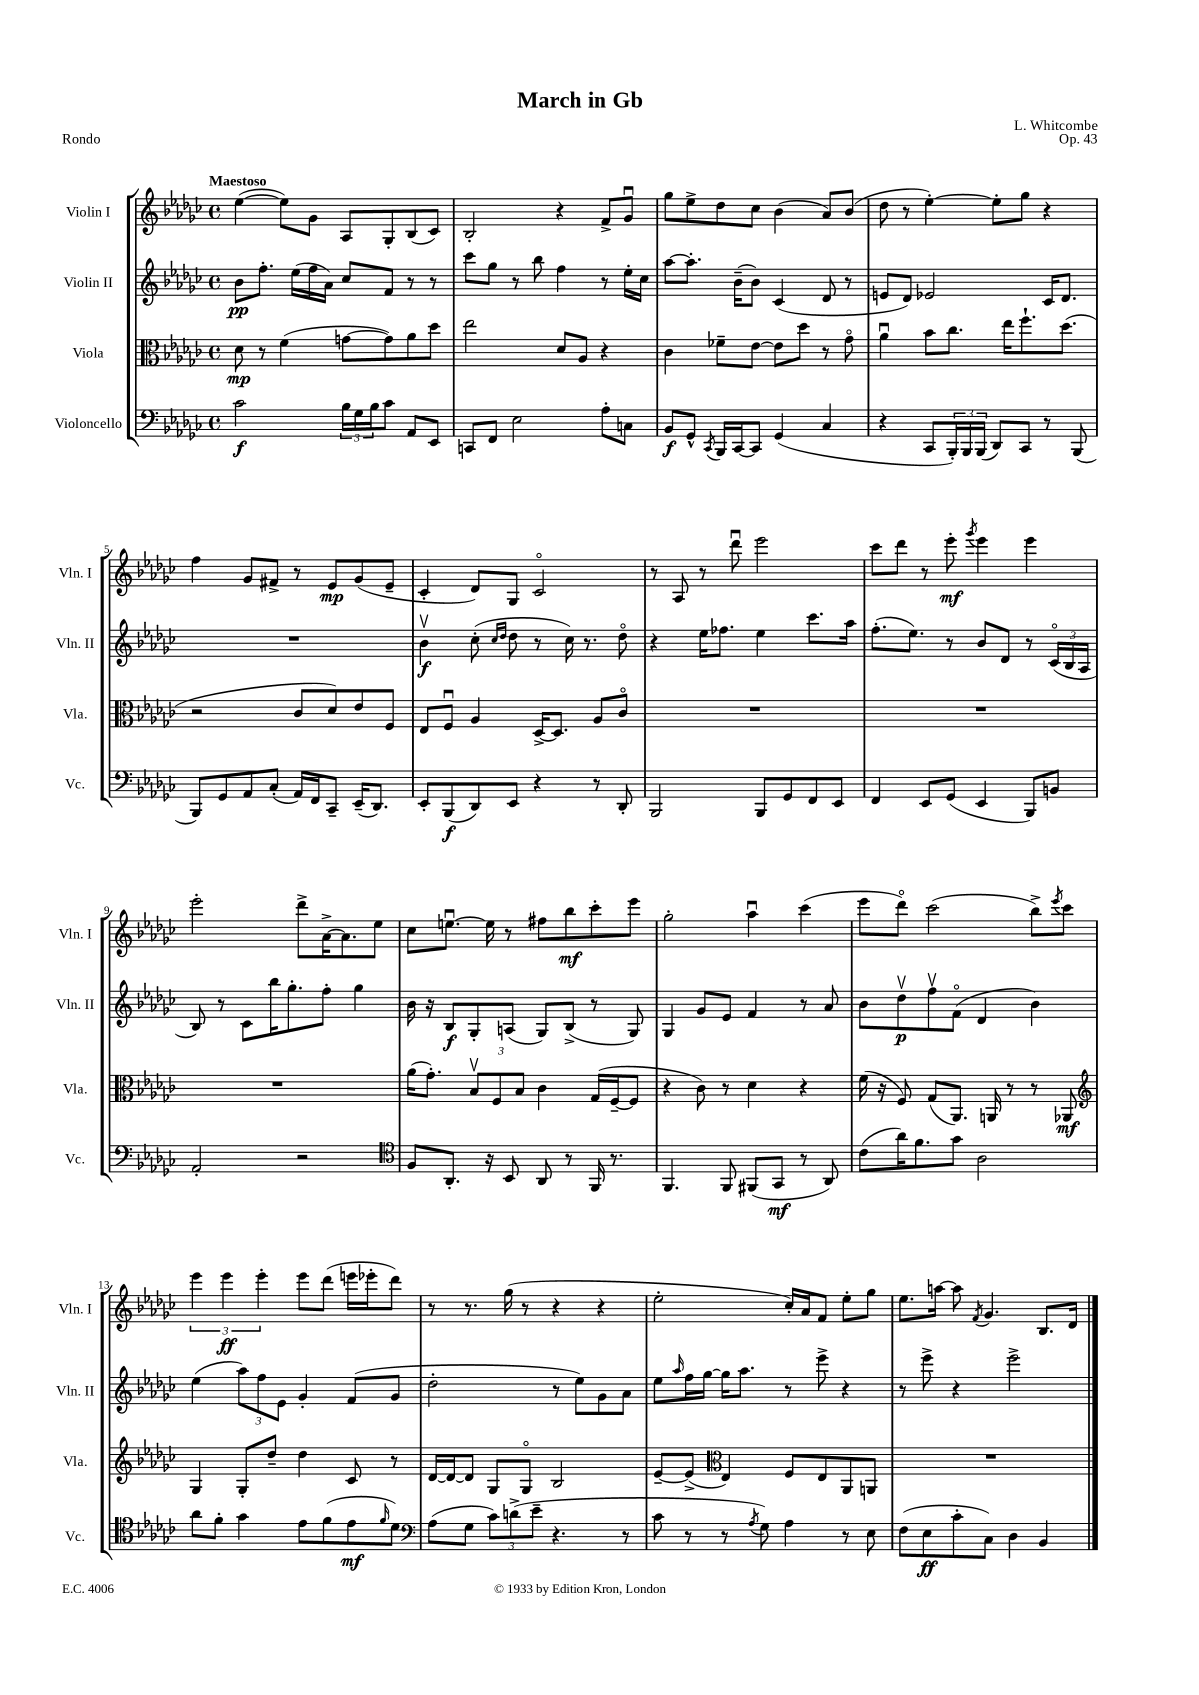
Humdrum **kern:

**kern	**kern	**kern	**kern
*staff4	*staff3	*staff2	*staff1
*clefF4	*clefC3	*clefG2	*clefG2
*k[b-e-a-d-g-c-]	*k[b-e-a-d-g-c-]	*k[b-e-a-d-g-c-]	*k[b-e-a-d-g-c-]
*M4/4	*M4/4	*M4/4	*M4/4
*met(c)	*met(c)	*met(c)	*met(c)
2c-	8d-	8b-	([4ee-
.	8r	8.ff'	.
.	(4f	.	8ee-])
.	.	(16ee-	.
.	.	16ff	8g-
.	.	16a-)	.
24B-	[8g	8cc-	8A-
24G-	.	.	.
24B-	.	.	.
8c-	8g])	8f	8G-'
8AA-	8a-	8r	(8B-
8EE-	8dd-	8r	8c-)
=	=	=	=
8CC	2ee-	8ccc-	2B-'
8FF	.	8gg-	.
2E-	.	8r	.
.	.	8bb-	.
.	8d-	4ff	4r
.	8A-	.	.
8A-'	4r	8r	8f^
8C	.	16ee-'	8g-u
.	.	16cc-	.
=	=	=	=
8BB-	4c-	[8aa-	8gg-
8GG-^^	.	8.aa-']	8ee-^
8qCC-	.	.	.
16BBB-	8f-~	.	8dd-
[16CC-	.	(16b-~	.
8CC-]	[8e-	8b-)	8cc-
(4GG-	8e-]	(4c-	(4b-
.	8dd-	.	.
4C-	8r	8d-	8a-)
.	8g-o	8r	(8b-
=	=	=	=
4r	4a-u	8e	8dd-
.	.	8d-)	8r
8CC-	8b-	2e-	[4ee-')
24BBB-')	8.cc-	.	.
24BBB-	.	.	.
(24BBB-	.	.	.
8DD-)	.	.	8ee-']
.	16ee-	.	.
8CC-	8.ff`	.	8gg-
8r	.	16c-	4r
.	(8.dd-	8.d-	.
(8BBB-	.	.	.
=	=	=	=
8BBB-)	2r	1r	4ff
8GG-	.	.	.
8AA-	.	.	8g-
(8C-'	.	.	8f#^
16AA-)	8c-	.	8r
16FF	.	.	.
8CC-~	8d-)	.	8e-
(16EE-~	8e-	.	(8g-
8.DD-)	.	.	.
.	8F	.	8e-~
=	=	=	=
8EE-'	8E-	4b-v	4c-'
(8BBB-	8Fu	.	.
8DD-)	4A-	(8cc-'	8d-)
.	.	16qqcc-	.
.	.	16qqdd-	.
8EE-	.	8dd-	8G-
4r	[16D-^	8r	2c-o
.	8.D-]	.	.
.	.	16cc-)	.
.	.	8.r	.
8r	8A-	.	.
8DD-'	8c-o	8dd-o	.
=	=	=	=
2BBB-	1r	4r	8r
.	.	.	8A-
.	.	16ee-	8r
.	.	8.ff-	.
.	.	.	8ddd-u
8BBB-	.	4ee-	2eee-
8GG-	.	.	.
8FF	.	8.ccc-	.
8EE-	.	.	.
.	.	16aa-	.
=	=	=	=
4FF	1r	(8.ff'	8ccc-
.	.	.	8ddd-
.	.	8.ee-)	.
8EE-	.	.	8r
(8GG-	.	8r	8eee-'
.	.	.	8qggg-
4EE-	.	8b-	4eee-
.	.	8d-	.
8BBB-)	.	8r	4eee-
8BB	.	(24c-o	.
.	.	24B-	.
.	.	24A-	.
=	=	=	=
2AA-'	1r	8B-)	2eee-'
.	.	8r	.
.	.	8c-	.
.	.	16bb-	.
.	.	8.gg-'	.
2r	.	.	8ddd-^
.	.	8ff'	[16a-^
.	.	.	8.a-]
.	.	4gg-	.
.	.	.	8ee-
=	=	=	=
*clefC4	*	*	*
8F	(16a-	16b-	8cc-
.	8.g-')	16r	.
8.AA-'	.	8B-	[8.eeu
.	12B-v	8G-'	.
16r	.	.	16ee]
.	12F	.	.
8BB-	.	(8A	8r
.	12B-	.	.
8AA-	4c-	8G-)	8ff#
8r	.	(8B-^	8bb-
16FF	(16G-	8r	8ccc-'
8.r	[16F~	.	.
.	8F]	8G-)	8eee-
=	=	=	=
4.FF	4r	4G-	2gg-'
.	8c-)	8g-	.
8FF	8r	8e-	.
(8FF#	4d-	4f	4aa-u
8GG-	.	.	.
8r	4r	8r	(4ccc-
8AA-)	.	8a-	.
=	=	=	=
(8c-	(16f	8b-	8eee-
.	16r	.	.
16a-)	8F)	8dd-v	8ddd-o)
8.f	.	.	.
.	(8G-	8ffv	(2ccc-
8g-	8.AA-)	(8fo	.
2A-	.	4d-	.
.	16AA	.	.
.	8r	.	.
.	8r	4b-)	8bb-^)
.	.	.	8qeee-
.	8AA-	.	8ccc-
=	=	=	=
*	*clefG2	*	*
8a-	4G-	(4ee-	6eee-
8f'	.	.	.
.	.	.	6eee-
4g-	8G-'	12aa-)	.
.	.	12ff	6eee-'
.	8dd-~	.	.
.	.	12e-	.
8e-	4dd-	4g-'	8eee-
(8f	.	.	(8ddd-
8e-	8c-	(8f	16eee
.	.	.	16eee-'
16qqf	.	.	.
8d-)	8r	8g-	8ddd-)
=	=	=	=
*clefF4	*	*	*
(8A-	[16d-	2dd-'	8r
.	16d-_	.	.
8G-	8d-]	.	8.r
12c-)	8G-	.	.
.	.	.	(16gg-
(12d^	.	.	.
.	8G-o	.	8r
12e-~	.	.	.
4.r	2B-	8r	4r
.	.	8ee-)	.
.	.	8g-	4r
8r	.	8a-	.
=	=	=	=
8c-	[8e-~	8ee-	2ee-'
.	.	16qqaa-	.
8r	(8e-^]	16ff	.
.	.	[16gg-	.
*	*clefC3	*	*
8r	4E-)	16gg-]	.
.	.	8.aa-	.
8qA-	.	.	.
8G-)	.	.	.
4A-	8F	8r	16cc-')
.	.	.	16a-
.	8E-	8eee-^	8f
8r	8AA-	4r	8ee-'
8E-	8AA	.	8gg-
=	=	=	=
(8F	1r	8r	8.ee-
8E-	.	8eee-^	.
.	.	.	[16aa
8c-'	.	4r	8aa]
.	.	.	8qf
8C-)	.	.	4.g-
4D-	.	2eee-^	.
4BB-	.	.	8.B-
.	.	.	16d-
==	==	==	==
*-	*-	*-	*-
